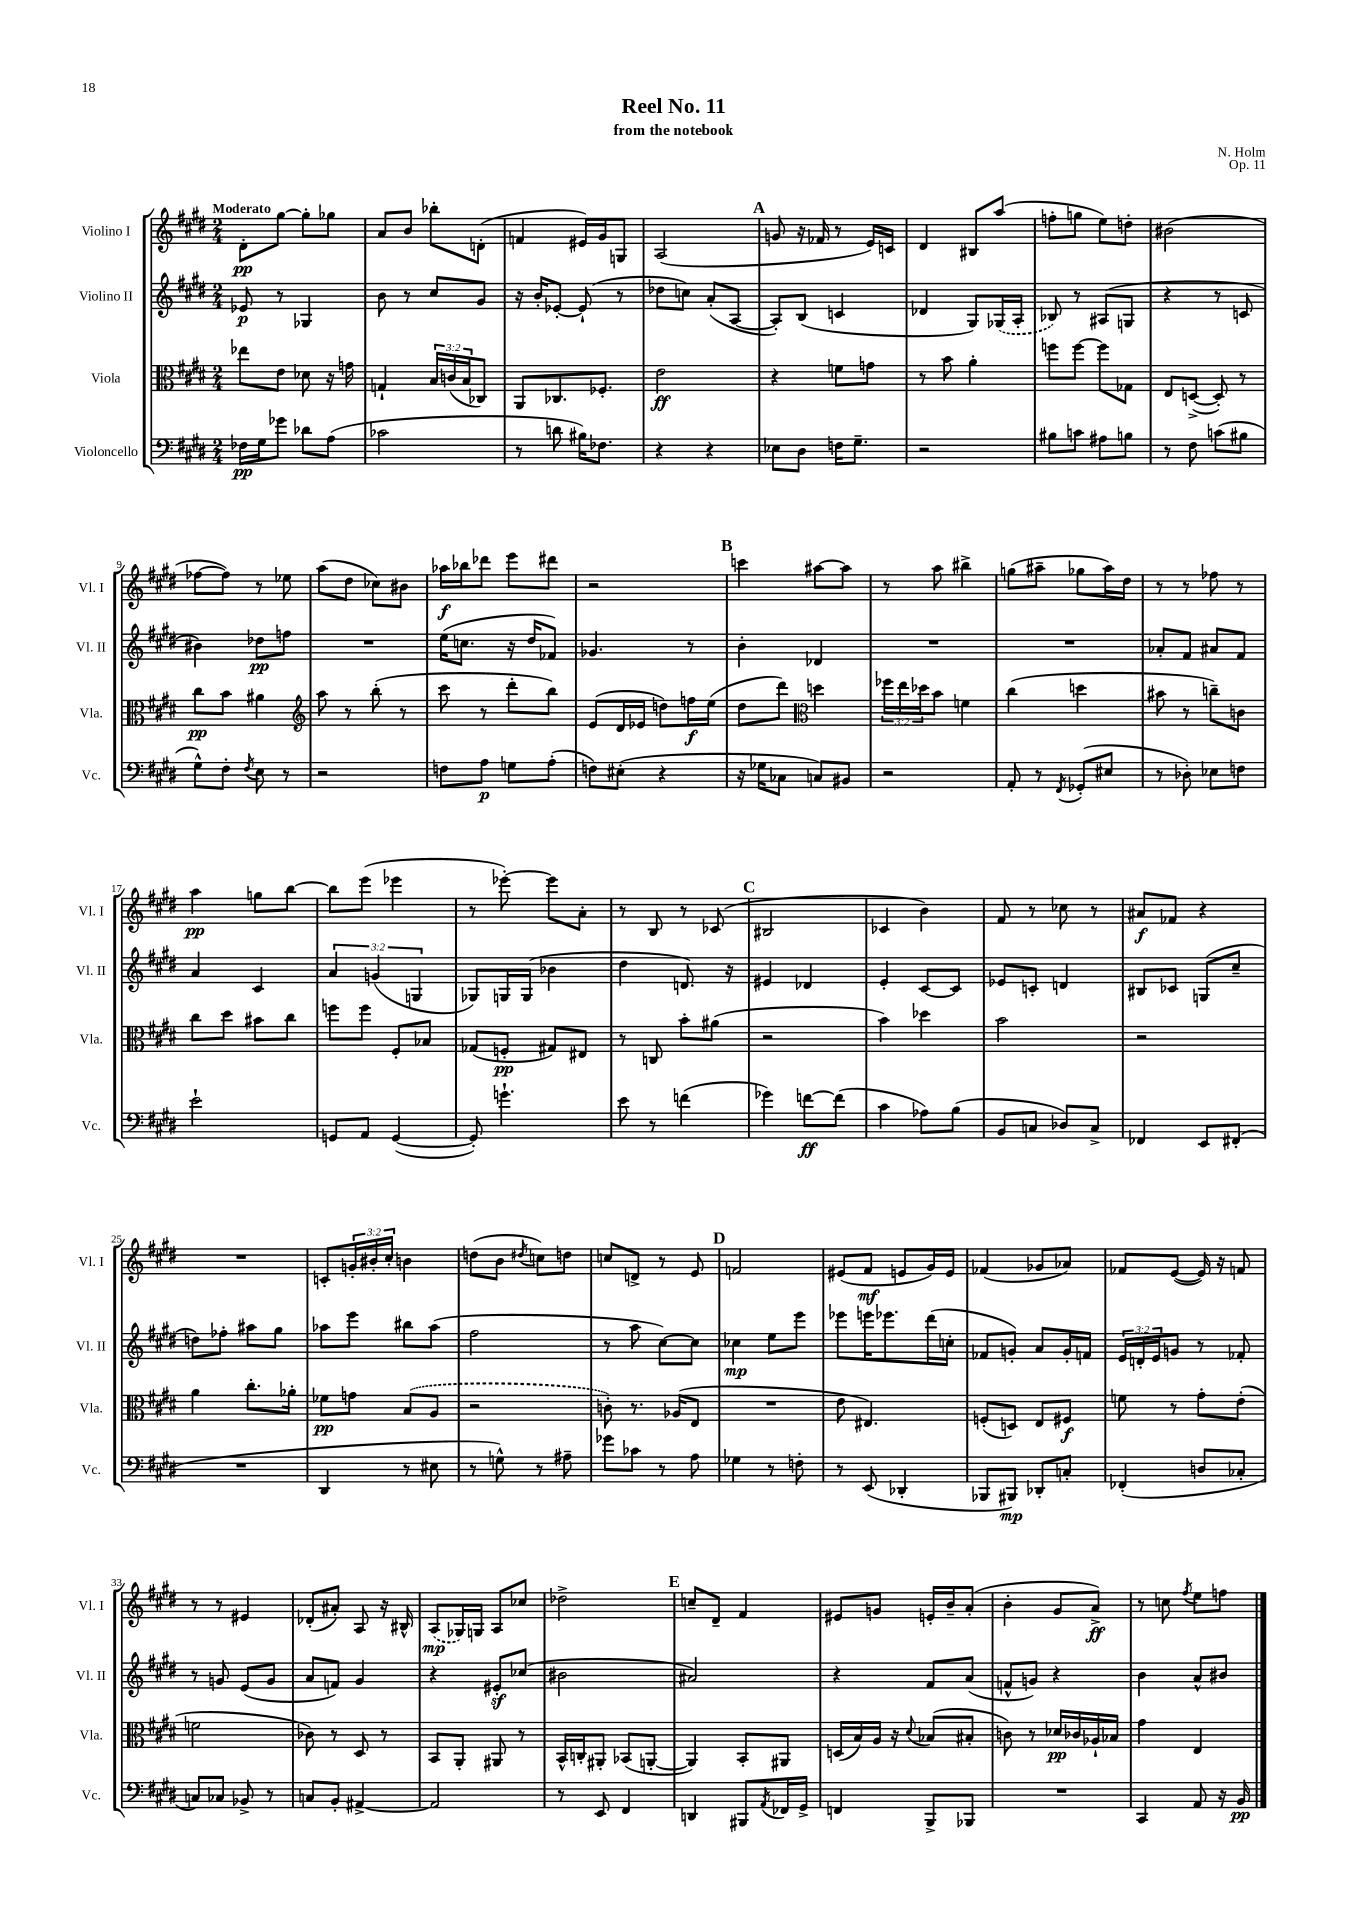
\header { title = "Reel No. 11" composer = "N. Holm" subtitle = "from the notebook" opus = "Op. 11" }
<<
\new StaffGroup <<
\new Staff = "s0" \with { instrumentName = "Violino I" shortInstrumentName = "Vl. I" } {
    \clef treble \key e \major \numericTimeSignature \time 2/4 \override Staff.TupletNumber.text = #tuplet-number::calc-fraction-text \tempo "Moderato"
    dis'8-.\pp gis''8~ gis''8-. ges''8 |
    a'8 b'8 bes''8-. d'8-.( |
    f'4 eis'16) gis'16 g8 |
    a2( |
    \mark \markup { \bold "A" } g'8 r16 fes'16 r8 e'16) c'16 |
    dis'4 bis8 a''8( |
    f''8-. g''8 e''8) d''8-. |
    bis'2( |
    fes''8~ fes''8) r8 ees''8 |
    a''8( dis''8 ces''8) bis'8 |
    aes''16\f bes''16 des'''8 e'''8 dis'''8 |
    r2 |
    \mark \markup { \bold "B" } c'''4 ais''8~ ais''8 |
    r8 a''8 bis''4-> |
    g''8( ais''8-- ges''8 ais''16) dis''16 |
    r8 r8 fes''8 r8 |
    a''4\pp g''8 b''8~ |
    b''8 e'''8( ees'''4 |
    r8 ees'''8~-.) ees'''8 a'8-. |
    r8 b8 r8 ces'8( |
    \mark \markup { \bold "C" } bis2 |
    ces'4 b'4) |
    fis'8 r8 ces''8 r8 |
    ais'8\f fes'8 r4 |
    R2 |
    c'8-. \tuplet 3/2 { g'16-. bis'16-. cis''16-. } b'4 |
    d''8( b'8 \acciaccatura { dis''8 } c''8) d''8 |
    c''8 d'8-> r8 e'8 |
    \mark \markup { \bold "D" } f'2 |
    eis'8( fis'8\mf e'8 gis'16) e'16 |
    fes'4( ges'8 aes'8) |
    fes'8 e'8~( e'16) r16 f'8 |
    r8 r8 eis'4 |
    des'8-.( ais'8-.) a8 r16 bis16-^ |
    \once \slurDashed a8\mp( ges16) g16 a8 ces''8 |
    des''2-> |
    \mark \markup { \bold "E" } c''8-- dis'8-- fis'4 |
    eis'8 g'8 e'16-. b'16-- a'8-.( |
    b'4-. gis'8 a'8->\ff) |
    r8 c''8 \acciaccatura { fis''8 } e''8 f''8 \bar "|." |
}
\new Staff = "s1" \with { instrumentName = "Violino II" shortInstrumentName = "Vl. II" } {
    \clef treble \key e \major \numericTimeSignature \time 2/4 \override Staff.TupletNumber.text = #tuplet-number::calc-fraction-text
    ees'8\p r8 ges4 |
    b'8 r8 cis''8 gis'8 |
    r16 b'16-. ees'8~-. ees'8-!( r8 |
    des''8 c''8) a'8-.( a8~ |
    \mark \markup { \bold "A" } a8-.) b8( c'4 |
    des'4 gis8) \once \slurDashed ges16( a16-. |
    bes8) r8 ais8( g8 |
    r4 r8 c'8 |
    bis'4) des''8\pp f''8 |
    R2 |
    e''16( c''8. r16 dis''16 fes'8) |
    ges'4. r8 |
    \mark \markup { \bold "B" } b'4-. des'4 |
    R2 |
    R2 |
    aes'8-. fis'8 ais'8 fis'8 |
    a'4 cis'4 |
    \tuplet 3/2 { a'4 g'4( g4 } |
    ges8) g16 g16( bes'4 |
    dis''4 d'8.) r16 |
    \mark \markup { \bold "C" } eis'4 des'4 |
    e'4-. cis'8~ cis'8 |
    ees'8 c'8-. d'4 |
    bis8 ces'8 g8( cis''8-- |
    d''8) fes''8-. ais''8 gis''8 |
    aes''8 e'''8 bis''8 aes''8( |
    fis''2 |
    r8 a''8 cis''8~) cis''8 |
    \mark \markup { \bold "D" } ces''4\mp e''8 e'''8 |
    ees'''8 e'''16 ees'''8. dis'''16( c''16-. |
    fes'8 g'8-.) a'8 g'16-. f'16 |
    \tuplet 3/2 { e'16 d'16-. e'16 } g'8 r8 fes'8-. |
    r8 g'8 e'8( g'8 |
    a'8 f'8) gis'4 |
    r4 eis'8-.\sf ces''8( |
    bis'2 |
    \mark \markup { \bold "E" } ais'2) |
    r4 fis'8 a'8( |
    f'8-^ g'8) r4 |
    b'4 a'8-^ bis'8 \bar "|." |
}
\new Staff = "s2" \with { instrumentName = "Viola" shortInstrumentName = "Vla." } {
    \clef alto \key e \major \numericTimeSignature \time 2/4 \override Staff.TupletNumber.text = #tuplet-number::calc-fraction-text
    ees''8 e'8 des'8 r16 g'16 |
    g4-! \tuplet 3/2 { b16 c'16( b16 } ces8) |
    a,8 ces8. fes8.-. |
    e'2\ff |
    \mark \markup { \bold "A" } r4 f'8 g'8 |
    r8 b'8 a'4-. |
    f''8 f''8~ f''8 ges8 |
    e8 d8~->( d8-.) r8 |
    cis''8\pp b'8 ais'4 |
    \clef treble a''8 r8 b''8-.( r8 |
    cis'''8 r8 dis'''8-. b''8) |
    e'8( dis'16 ees'16 d''8) f''16\f e''16( |
    \mark \markup { \bold "B" } dis''8 dis'''8) \clef alto d''4 |
    \tuplet 3/2 { fes''16 e''16 des''16 } b'8 f'4 |
    cis''4( d''4 |
    bis'8 r8 c''8--) c'8 |
    cis''8 dis''8 bis'8 cis''8 |
    f''8 f''8 fis8-. bes8 |
    ges8( f8-.\pp gis8) eis8 |
    r8 c8 b'8-. ais'8( |
    \mark \markup { \bold "C" } r2 |
    b'4) des''4 |
    b'2 |
    r2 |
    a'4 cis''8.-. aes'16-. |
    fes'8\pp g'8 \once \slurDashed b8( a8 |
    r2 |
    c'8-.) r8. aes16( e8 |
    \mark \markup { \bold "D" } R2 |
    e'8 eis4.) |
    f8-.( d8) e8 fis8\f |
    f'8 r8 gis'8-. e'8-.( |
    f'2 |
    ces'8) r8 dis8 r8 |
    b,8 a,8-. ais,8 r8 |
    b,16-^ c16-. ais,8-. bes,8( a,8~-. |
    \mark \markup { \bold "E" } a,4) b,8-. ais,8 |
    d16( b16) a16 r16 \appoggiatura { dis'8 } bes8( bis8-. |
    c'8) r8 des'16\pp ces'16 aes16-! bes16 |
    gis'4 e4 \bar "|." |
}
\new Staff = "s3" \with { instrumentName = "Violoncello" shortInstrumentName = "Vc." } {
    \clef bass \key e \major \numericTimeSignature \time 2/4
    fes16\pp gis16 ges'8 des'8 a8( |
    ces'2 |
    r8 d'8 bis16) fes8. |
    r4 r4 |
    \mark \markup { \bold "A" } ees8 dis8 f16 gis8.-- |
    r2 |
    bis8 c'8 ais8 b8 |
    r8 fis8 c'8( bis8 |
    gis8-^) fis8-. \acciaccatura { fis8 } e8 r8 |
    r2 |
    f8 a8\p g8 a8-.( |
    f8) eis8-.( r4 |
    \mark \markup { \bold "B" } r16 ges16 ces8 c8) bis,8 |
    r2 |
    a,8-. r8 \acciaccatura { fis,8 } ges,8-.( eis8 |
    r8 des8-.) ees8 f8 |
    e'2-! |
    g,8 a,8 g,4~( |
    g,8-.) g'4.-! |
    e'8 r8 f'4( |
    \mark \markup { \bold "C" } ges'4) f'8~\ff f'8( |
    cis'4 aes8) b8( |
    b,8 c8 des8) c8-> |
    fes,4 e,8 fis,8-.( |
    R2 |
    dis,4 r8 eis8 |
    r8 g8-^) r8 ais8-- |
    ges'8 ces'8 r8 a8 |
    \mark \markup { \bold "D" } ges4 r8 f8-. |
    r8 e,8( des,4-. |
    bes,,8 bis,,8\mp) des,8-. c8-. |
    fes,4-.( d8 ces8-. |
    c8) ces8 bes,8-> r8 |
    c8 b,8-. ais,4~-> |
    ais,2 |
    r8 e,8 fis,4 |
    \mark \markup { \bold "E" } d,4 bis,,8 \acciaccatura { a,8 } fes,16 gis,16-> |
    f,4 b,,8-> bes,,8 |
    R2 |
    cis,4 a,8 r16 b,16\pp \bar "|." |
}
>>
>>
